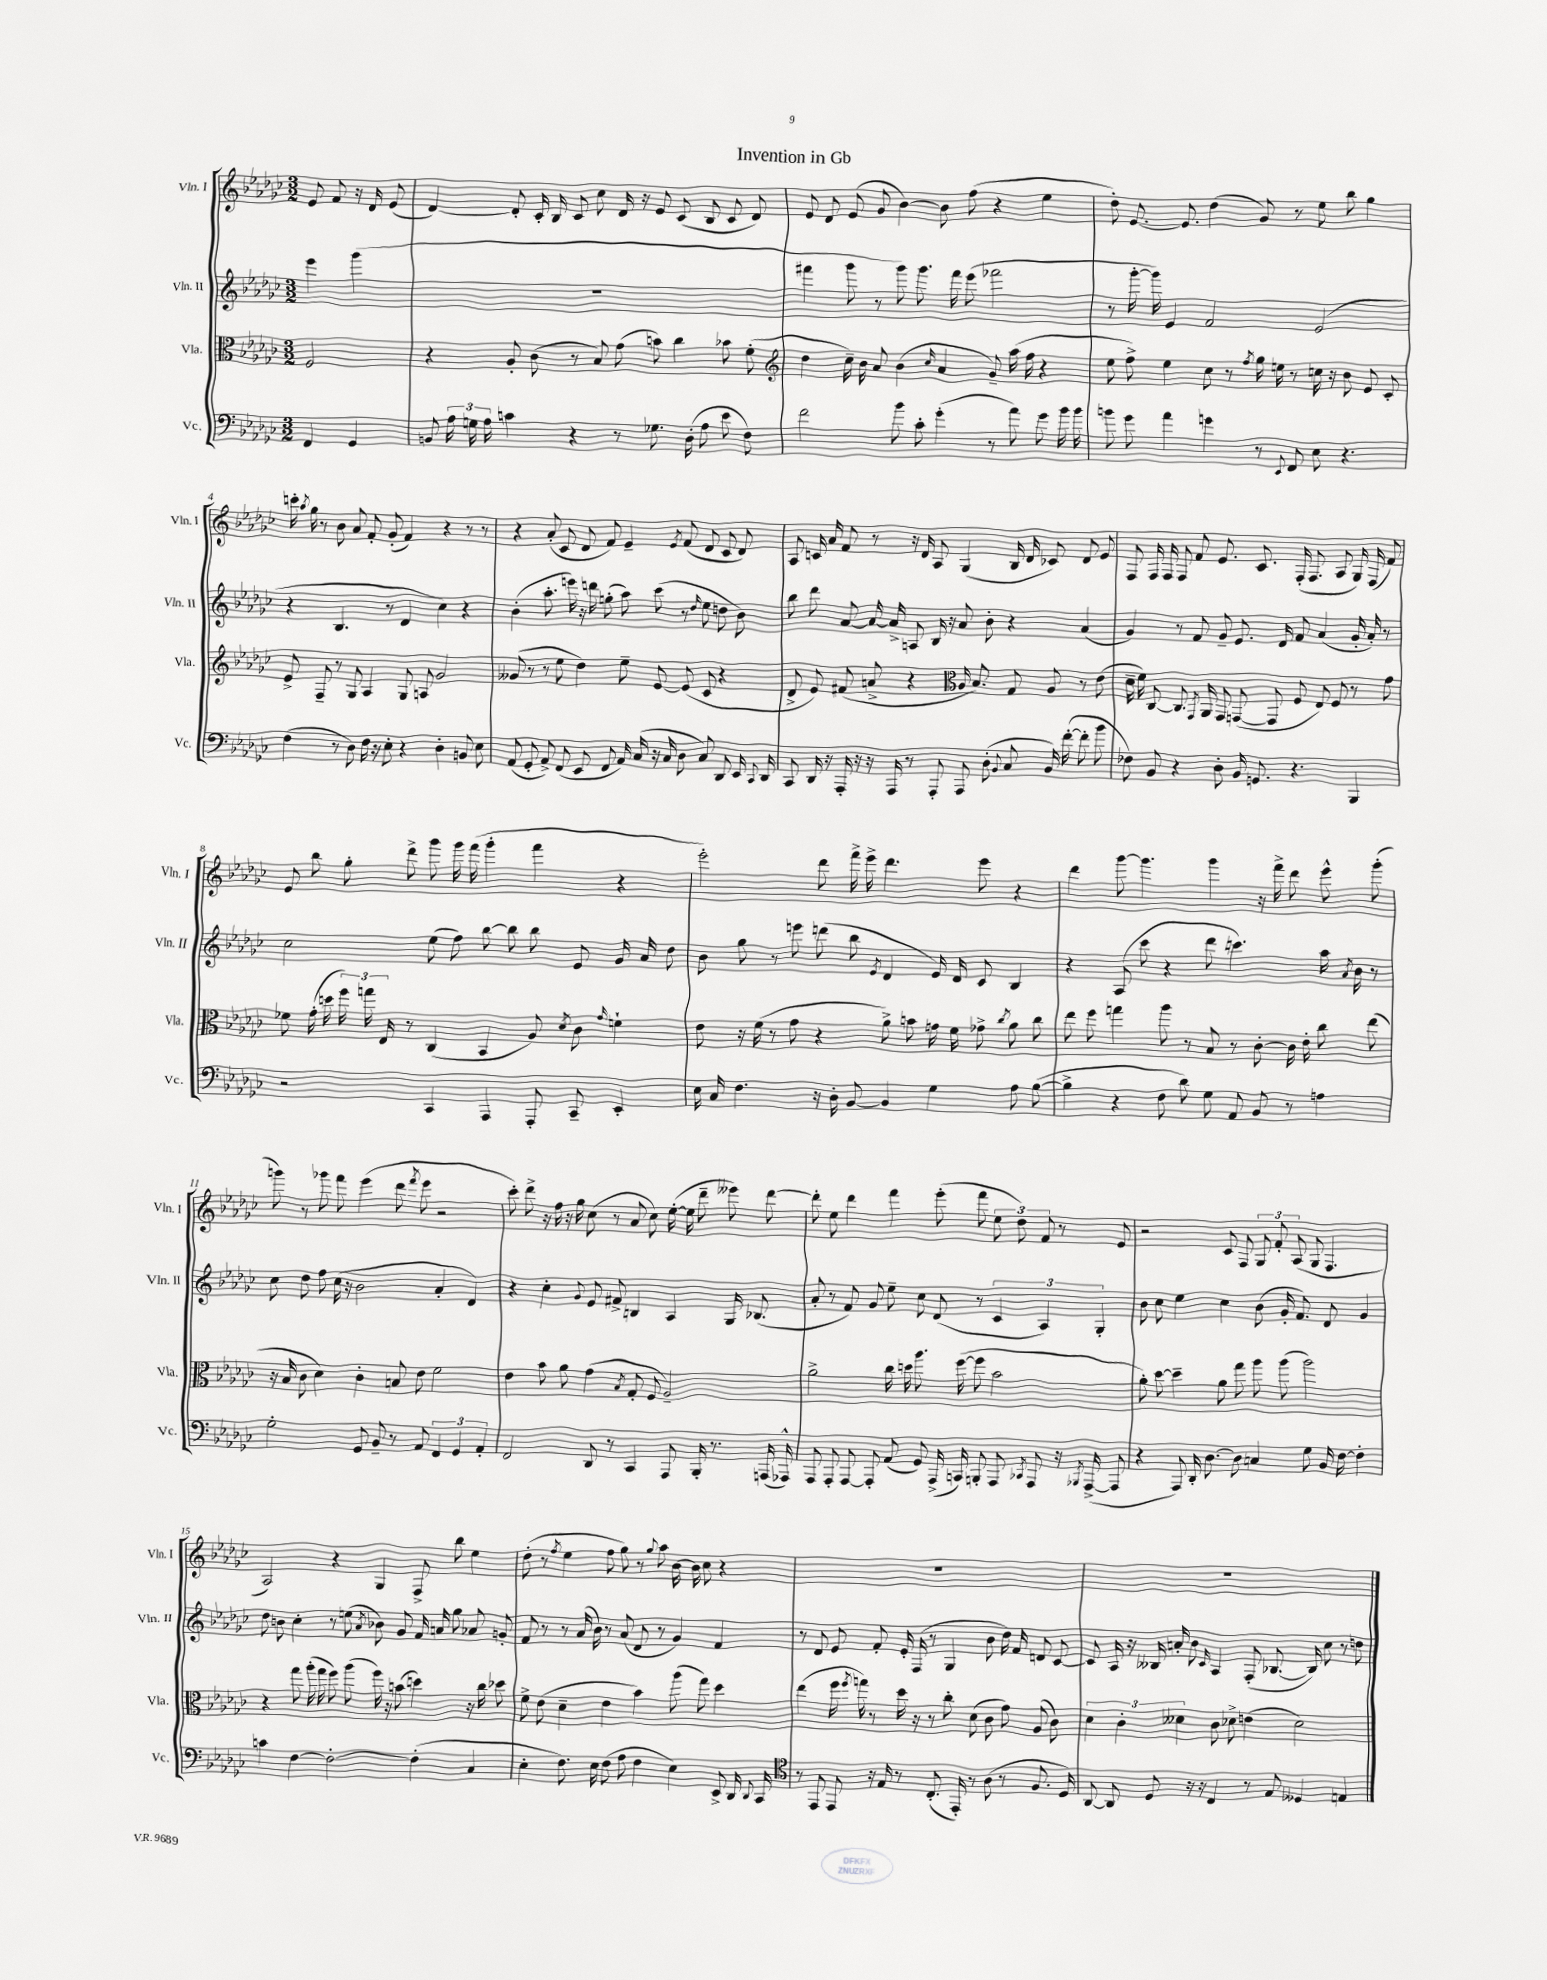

**kern	**kern	**kern	**kern
*part4	*part3	*part2	*part1
*staff4	*staff3	*staff2	*staff1
*I"Vc.	*I"Vla.	*I"Vln. II	*I"Vln. I
*I'Vc.	*I'Vla.	*I'Vln. II	*I'Vln. I
*clefF4	*clefC3	*clefG2	*clefG2
*k[b-e-a-d-g-c-]	*k[b-e-a-d-g-c-]	*k[b-e-a-d-g-c-]	*k[b-e-a-d-g-c-]
*M3/2	*M3/2	*M3/2	*M3/2
=	=	=	=
4FF/	2F/	4eee-\	8e-/
.	.	.	8f/
4GG-/	.	(4ggg-\	16r
.	.	.	16d-/
.	.	.	(8e-/
=1	=1	=1	=1
8BBn/	4r	1.r	[4d-/)
24A-\	.	.	.
24Gn\	.	.	.
24A-\	.	.	.
4cn\	8A-'/	.	8d-'/]
.	(8c-\	.	16c-'/
.	.	.	16B-/
4r	8r	.	8c-/
.	8B-/)	.	8cc-\
8r	(8g-\	.	16d-/
.	.	.	16r
8.G-X\	8bn\)	.	8e-/
.	4cc-\	.	(8c-/
(16D-'\	.	.	.
8A-\	.	.	8B-/
8e-\	8b-X\	.	8c-/
8F\)	(8f'\	.	8d-/)
=2	=2	=2	=2
*	*clefG2	*	*
2f\	4dd-\	4fff#X\	8e-/
.	.	.	8d-/
.	16cc-~\)	8ggg-\	(8e-/
.	16b-\	.	.
.	8a-/	8r	8g-/
8b-\	(4b-\	8ggg-\)	[4b-\)
8c-'\	.	8.ggg-\	.
.	16qqcc-/	.	.
(4g-'\	4a-/	.	8b-\]
.	.	16fff#\	.
.	.	(8eee-\	(8ff\
8r	8g-~/)	2fff-X\	4r
8a-\)	(16aa-\	.	.
.	16ff\	.	.
8g-\	4r	.	4ee-\
16b-\	.	.	.
16b-\	.	.	.
=3	=3	=3	=3
8bn\	8ee-\	8r	8dd-'\)
8g-\	8ff^\)	[16ggg-'\	[8.e-/
.	.	16ggg-\])	.
4a-\	4ee-\	4e-/	.
.	.	.	8.e-/]
4gn\	8cc-\	2f/	(4dd-\
.	8r	.	.
.	8qff/	.	.
8r	16gg-\	.	8g-/)
.	16een\	.	.
8qqEE-/	.	.	.
8FF/	8r	.	8r
8E-\	16ccn\	(2e-/	8ee-\
.	16r	.	.
4.r	8b-\	.	8bb-\
.	8e-/	.	4gg-\
.	8c-'/	.	.
!!LO:LB:g=z
=4	=4	=4	=4
(4F\	8e-^/	4r	16cccn'\
.	.	.	8qaa-/
.	.	.	16gg-\
.	8F~/	.	8r
8r	8r	4.B-/	8b-\
8D-\)	8G-/	.	8a-/
16F\	4A-/	.	8f'/
16r	.	.	.
8E-'\	.	8r	(8g-'/
4r	8G-/	4d-/	4f/)
.	8An/	.	.
4D-'\	2g-/	4cc-\)	4r
8BBn/	.	4r	8r
8E-\	.	.	8r
=5	=5	=5	=5
(8AA-/	(8g--X/	(4b-'\	4r
8GG-'/	8r	.	.
8AA-^/)	8r	8.aa-'\	(8a-'/
(8FF/	8ee-\	.	8c-/
.	.	16eeen\)	.
8EE-/	4dd-\)	16r	8d-/
.	.	16dddn\	.
8FF/	.	(8ggn'\	8f/)
16AA-/)	8ee-~\	8aa-\)	4e-~/
(16C-/	.	.	.
16r	[8e-/	(8ccc-\	.
16C-/	.	.	.
.	.	.	8qe-/
8D-\	(8e-/]	8r	(8f/
.	.	16qqdd-/	.
8C-/)	8c-/	8ee-\	8d-/
8DD-/	4r	8ddn\	8c-/
16EE-/	.	8b-\)	8d-/)
8qqCC-/	.	.	.
16DD-/	.	.	.
=6	=6	=6	=6
8CC-/	8d-^/	8bb-\	8A-/
16DD-/	8e-/)	8ddd-\	16cn/
16r	.	.	16a-/
16AAA-'/	(8f#X/	[8a-/	8f/
16r	.	.	.
16r	8an^/	16a-/_	8r
16AAA-/	.	16a-^/]	.
8r	4r	8An/	16r
.	.	.	16d-/
8AAA-'/	.	16B-/	8A-/
.	.	16r	.
*	*clefC3	*	*
8AAA-/	16A-/	8a-/	(4G-/
.	8.B-/)	.	.
(8D-'\	.	8b-'\	.
8qqBB-/	.	.	.
8C-/	8G-/	4r	16B-/
.	.	.	16d-/
16BB-/)	8A-/	.	8c-X/)
([16f'\	.	.	.
8f'\]	8r	(4a-/	8d-/
8b-\	(8e-\	.	8e-/
=7	=7	=7	=7
8F-X\)	16d-~\	4g-/)	8F/
.	16f\)	.	.
8BB-/	[8C-/	.	16F/
.	.	.	16F/
4r	8.C-/]	8r	8F/
.	.	8f/	8f/
.	8qGG-/	.	.
.	16AA-/	.	.
8D-'\	8GG-/	8g-~/	8.e-/
16BB-/	([8GGn/	8.e-/	.
8.GGn/	.	.	8.c-/
.	8GG/]	.	.
.	.	16d-/	.
4.r	8F/	8f/	(16F'/
.	.	.	8.F/
.	8E-/)	(4a-/	.
.	8F/	.	8A-/
4BBB-/	8r	16g-'/	16G-/)
.	.	16a-'/)	(16F/
.	8g-\	8r	8f/)
!!LO:LB:g=z
=8	=8	=8	=8
2r	8f-X\	2cc-\	8e-/
.	(16g-'\	.	8bb-\
.	16ddn\	.	.
.	24ff\)	.	8gg-'\
.	24ggn\	.	.
.	24E-/	.	.
.	8r	.	8ddd-^\
4CC-/	(4C-/	(8ee-\	8ggg-\
.	.	8ff\)	16ggg-\
.	.	.	(16fff\
4AAA-/	4BB-/	[8bb-\	4ggg-'\
.	.	8bb-\]	.
8AAA-'/	8A-/)	8bb-\	4fff\
.	8qd-/	.	.
8CC-~/	8c-\	8e-/	.
.	16qqg-/	.	.
4EE-'/	4fn`\	16g-/	4r
.	.	16a-/	.
.	.	8dd-\	.
=9	=9	=9	=9
16E-\	8e-\	8b-\	2eee-'\)
16C-/	.	.	.
4.F\	16r	8gg-\	.
.	(16f\	.	.
.	8r	8r	.
.	8g-\	8eeen\	.
16r	4r	(8dddn\	8ddd-\
16D-'\	.	.	.
[8BB-/	.	8bb-\	16fff^\
.	.	.	16eee-^\
.	.	8qe-/	.
4BB-/]	8a-^\)	4d-/	4.ddd-\
.	8bn\	.	.
4G-\	16gn\	16e-/)	.
.	16f\	16d-/	.
.	8g-X^\	8c-/	8eee-\
.	8qcc-/	.	.
8A-\	8a-\	4B-/	4r
([8B-\	8cc-\	.	.
=10	=10	=10	=10
4B-^\]	8ee-\	4r	4ddd-\
.	8ff\	.	.
4r	4ggn\	(8A-/	[8ggg-\
.	.	8ccc-\	4.ggg-\]
8F\	8aa-\	4r	.
8d-\)	8r	.	.
8G-\	8B-/	8ddd-\	4ggg-\
8AA-/	8r	4.cccn\)	.
8BB-/	[8c-'\	.	16r
.	.	.	16fff^\
8r	16c-\]	.	8ddd-\
.	16e-'\	.	.
4An\	8cc-\	16aa-\	8eee-^^\
.	.	8qa-/	.
.	.	16b-\	.
.	(8ee-\	8r	(8ggg-'\
!!LO:LB:g=z
=11	=11	=11	=11
2G-'\	16r	8cc-\	8gggn\)
.	16B-/	.	.
.	8c-\	8dd-\	8r
.	4d-\)	8ff\	8ggg-X\
.	.	(16cc-\	8fff\
.	.	16r	.
8GG-/	4c-'\	2b-\	(4eee-\
8BB-~/	.	.	.
8r	8Bn/	.	8ddd-\
.	.	.	8qfff/
8AA-/	8e-\	.	8eee-\
6FF/	2f\	4a-'/	2r
6GG-/	.	.	.
.	.	4d-/)	.
6AA-'/	.	.	.
=12	=12	=12	=12
2FF/	4e-\	4r	8ccc-'\)
.	.	.	8ddd-^\
.	8b-\	4cc-'\	16r
.	.	.	16ff\
.	8a-\	.	16r
.	.	.	16gg-\
.	.	8qqg-/	.
8DD-/	(4g-\	8e-/	(8cc-\
8r	.	8f#X^/	8r
.	8qB-/	.	.
4CC-/	8G-'/	4Bn/	8a-/
.	8F/	.	8cc-\)
8AAA-/	2A-~/)	4A-/	([16ee-'\
.	.	.	16ee-\]
16BBB-'/	.	.	8ddd-~\
8.r	.	.	.
.	.	16G-/	8eee--X\)
.	.	(8.B-X/	.
(16AAAn/	.	.	[8ddd-\
16AAA-X^^/)	.	.	.
=13	=13	=13	=13
8AAA-/	2a-^\	8a-'/	8ddd-'\]
8AAA-'/	.	8r	8ee-\
[8AAA-/	.	8f/)	4ddd-\
8AAA-'/]	.	8g-/	.
(8AA-/	16cc-\	8ee-~\	4fff\
.	16ddn\	.	.
8GG-/)	8.aa-\	8cc-\	.
(16AAA-^/	.	(8d-/	(8eee-'\
16CCn/)	([16ff\	.	.
8BBBn'/	8ff\]	8r	8fff\
8AAA-/	2b-\	6c-/	12ee-\
.	.	.	12dd-\)
8qCC-X/	.	.	.
8AAA-/	.	.	.
.	.	6A-/)	12f/
16r	.	.	8r
8qBBB-X/	.	.	.
([16AAA-^/	.	.	.
.	.	6G-'/	.
8AAA-/]	.	.	8e-/
=14	=14	=14	=14
4r	8a-'\)	8b-\	2r
.	[8dd-\	8cc-\	.
8AAA-/)	4dd-~\]	4ee-\	.
16DD-'/	.	.	.
[8.D-\	.	.	.
.	8a-\	4cc-\	8c-/
8D-\]	8gg-\	.	8F/
4Cn/	8aa-\	(8b-\	12G-/
.	.	.	12f'/
.	(8aa-\	16g-'/	.
.	.	.	(12A-/
.	.	8.f/)	.
8G-\	2aa-\)	.	8G-/
16BB-/	.	8d-/	4.F/
[16F\	.	.	.
4F'\]	.	4g-/	.
!!LO:LB:g=z
=15	=15	=15	=15
4cn\	4r	8dd-\	2A-/)
.	.	8bn\	.
[4F\	8gg-\	4cc-'\	.
.	(16aa-'\	.	.
.	16gg-\	.	.
2F'\_	8ff\)	8r	4r
.	(8aa-\	(8een\	.
.	.	8qa-/	.
.	16ff\)	8b-X\)	4G-/
.	16r	.	.
.	(8bn\	8g-/	.
(4F'\]	4ddn\)	16f/	8F^/
.	.	16an/	.
.	.	8gg-\	8bb-\
4C-/	16r	8a-X/	4ee-\
.	16cc-\	.	.
.	8dd-X\	8gn'/	.
=16	=16	=16	=16
4E-'\	8f^\	8f/	(8dd-'\
.	(8e-\	8r	8r
.	.	.	8qff/
8.F\)	4d-~\	8r	4ee-\
.	.	(16a-/	.
16E-\	.	16b-\)	.
(8F\	4e-\	8r	8ff\
8A-\	.	(8a-/	8gg-\)
4F\	4b-\)	8d-/	8r
.	.	.	8qqgg-/
.	.	8r	8aa-\
4E-\)	(8aa-\	4g-/)	[16b-\
.	.	.	16b-\]
.	8gg-\)	.	8cc-\
8EE-^/	4dd-\	4f/	4r
16DD-/	.	.	.
8qqDD-/	.	.	.
16CC-/	.	.	.
=17	=17	=17	=17
*clefC4	*	*	*
8r	(4ee-\	8r	1.r
8EE-/	.	8d-/	.
8EE-/	16ff\	8e-/	.
.	8qff/	.	.
.	16ggn\)	.	.
16r	8r	8f'/	.
16E-/	.	.	.
8r	16dd-\	16e-'/	.
.	16r	(16F/	.
(8.C-'/	8r	8r	.
.	8cc-'\	4G-/	.
16EE-'/)	.	.	.
8r	(8d-\	.	.
(8A-\	8c-\	8b-\	.
8r	8g-\)	16dd-\)	.
.	.	16f/	.
8.F/	(8A-/	8dn/	.
.	8c-\)	[8c-/	.
16D-/)	.	.	.
=18	=18	=18	=18
[8AA-/	6d-\	8c-/]	1.r
8AA-/]	.	16A-/	.
.	6c-'\	.	.
.	.	16r	.
8D-/	.	16B--X/	.
.	.	16an'/	.
.	6d--X\	.	.
16r	.	8b-\	.
16r	.	.	.
.	.	16qqc-/	.
4C-/	8c-\	4A-/	.
.	8d-X^\	.	.
8r	(4en\	(8F'/	.
8E-/	.	[8.B-X/	.
4D--X/	2d-\)	.	.
.	.	16B-/])	.
.	.	8cc-\	.
4En/	.	8r	.
.	.	8ddn\	.
==	==	==	==
*-	*-	*-	*-
